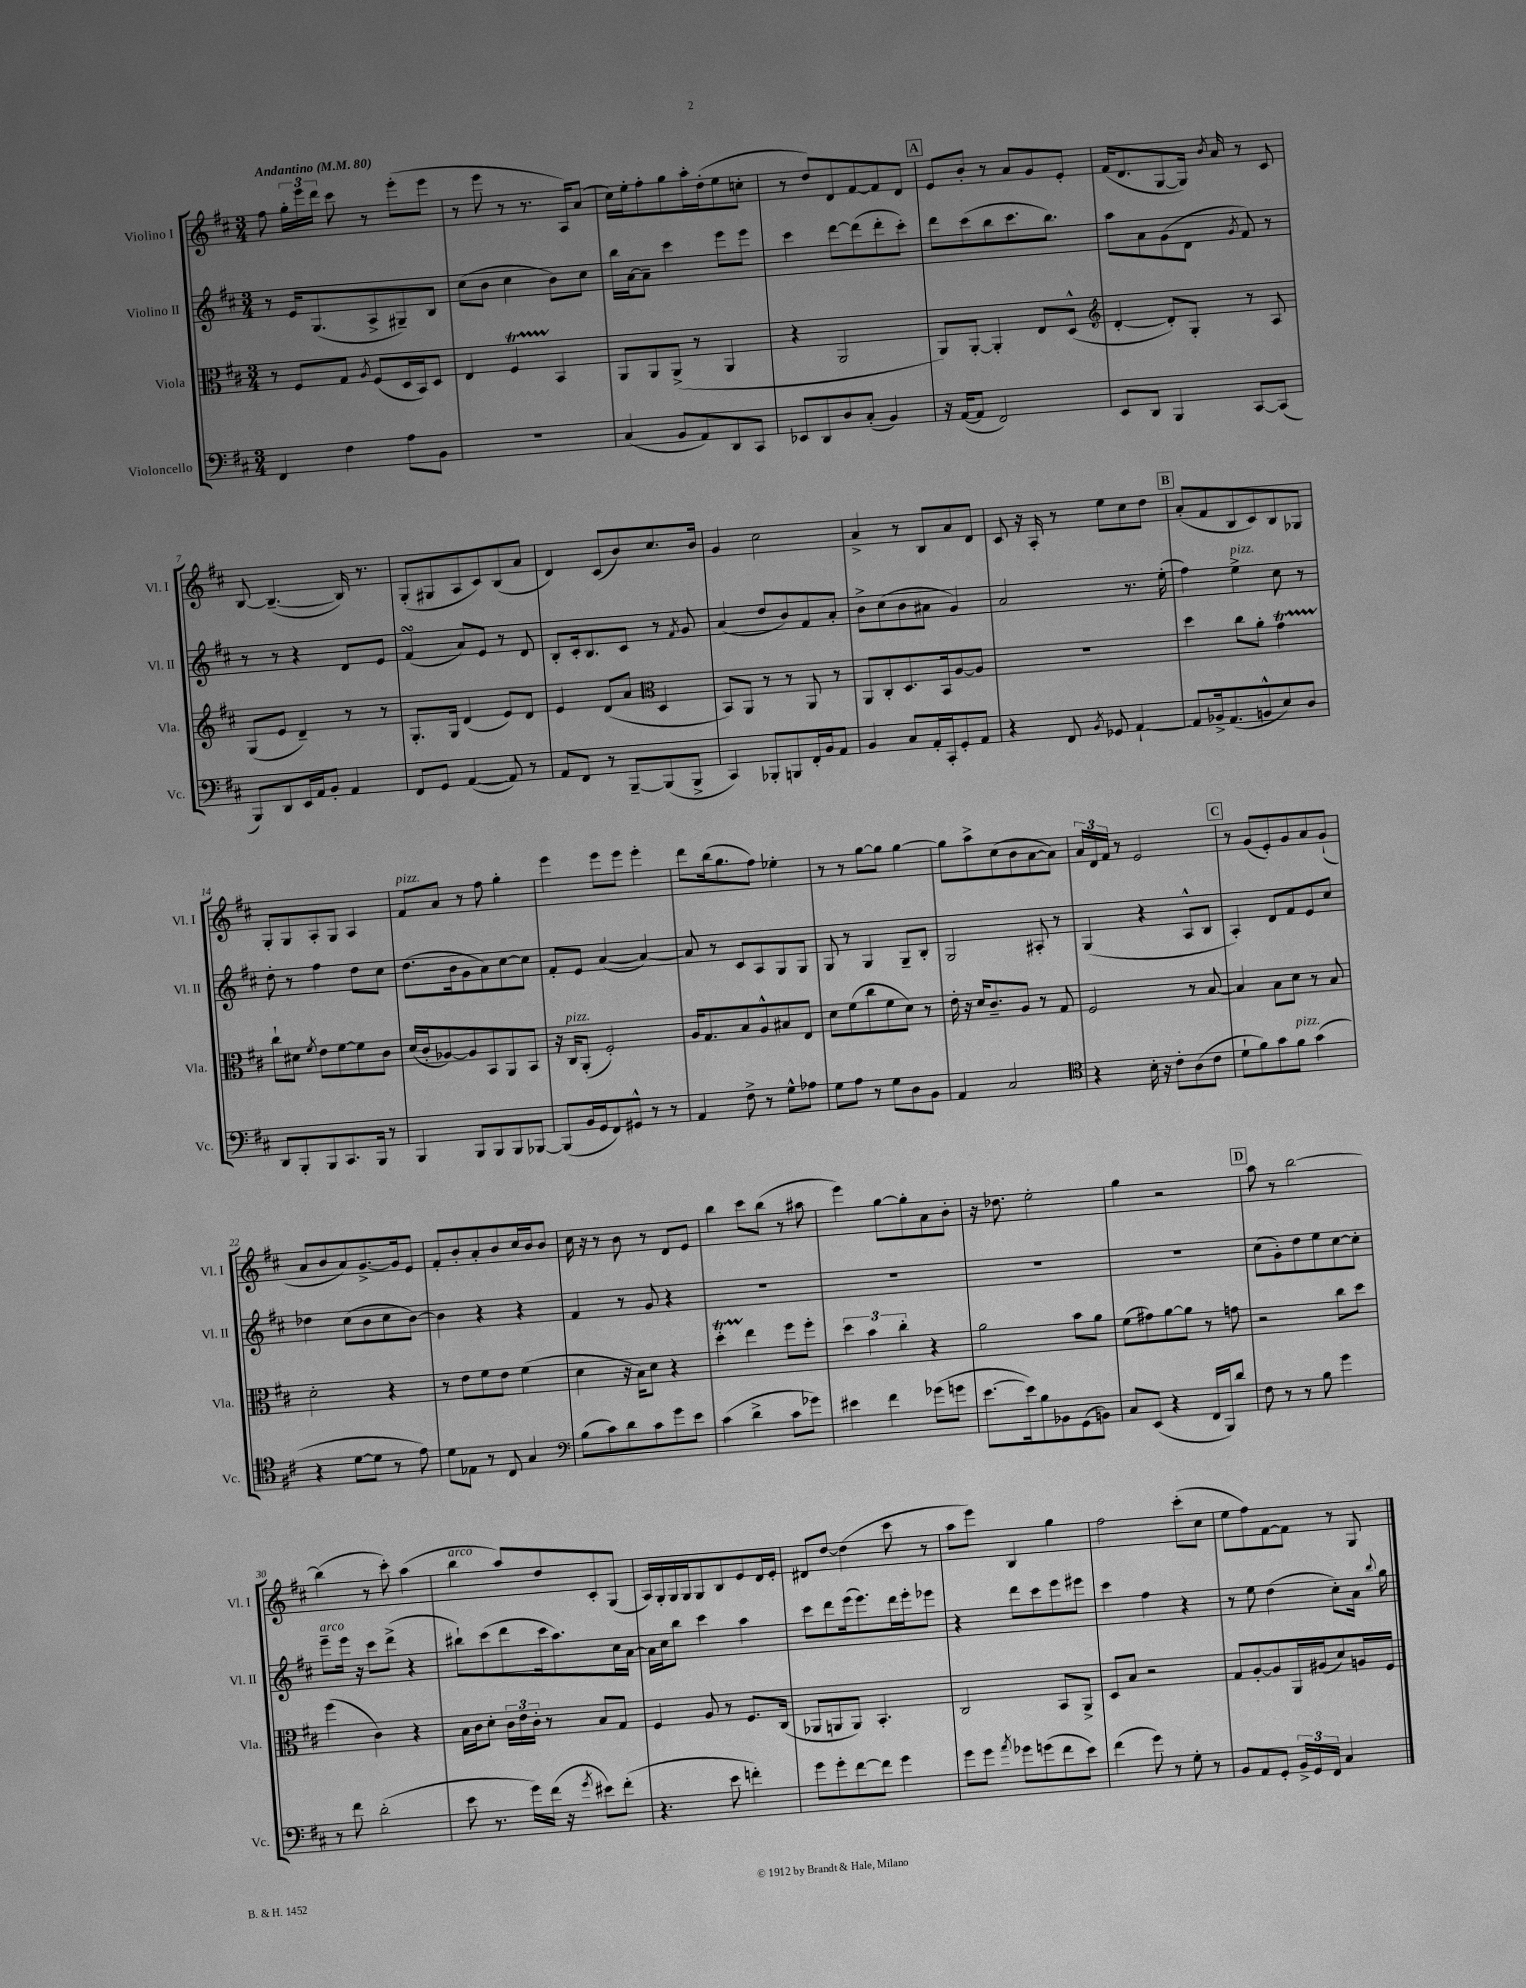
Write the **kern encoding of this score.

**kern	**kern	**kern	**kern
*staff4	*staff3	*staff2	*staff1
*clefF4	*clefC3	*clefG2	*clefG2
*k[f#c#]	*k[f#c#]	*k[f#c#]	*k[f#c#]
*M3/4	*M3/4	*M3/4	*M3/4
*MM80	*MM80	*MM80	*MM80
4FF#	8r	8r	8ff#
.	8F#	16e	24gg'
.	.	.	24eee
.	.	(8.G	.
.	.	.	24ddd
4F#	8G	.	8ccc#
.	8qA	.	.
.	(8F#	8A^	8r
8A	16D	8G#~)	(8eee'
.	16BB)	.	.
8BB	8D	8B	8eee
=	=	=	=
2.r	4E	(8cc#	8r
.	.	8b	8eee
.	4F#	4cc#	8r
.	.	.	8.r
.	4BB	8b)	.
.	.	.	16A)
.	.	8cc#	(8a
=	=	=	=
(4C#	8AA	16bb	16cc#)
.	.	[16a	16ee'
.	8AA	8a~]	8ff#'
8BB	(8AA^	4ccc#	8gg
8AA)	8r	.	16aa'
.	.	.	(16dd'
8DD	4AA	8eee	8ee
8CC#	.	8eee	8cc'
=	=	=	=
8EE-	4r	4ccc#	8r
8DD	.	.	8dd)
8D	2AA	[8ddd	8d
(8C#'	.	(8ddd]	[8f#
4BB)	.	8ddd'	8f#]
.	.	8ccc#')	8d
=	=	=	=
16r	8AA)	8ddd	8e
([16AA	.	.	.
8AA]	[8AA'	(8ccc#	8b'
2FF#)	4AA']	8bb	8r
.	.	8.ccc#	8a
.	8E	.	8g
.	.	8.bb)	.
.	(8D^^	.	8e'
=	=	=	=
*	*clefG2	*	*
8EE	[4d'	8aa	(16f#
.	.	.	8.d
8DD	.	8a	.
4BBB	8d'])	(8g	[8G
.	8G'	8d	16G])
.	.	.	8qb
.	.	.	16a
.	.	8qg	.
[8CC#	8r	8f#)	8r
(8CC#]	8A	8r	8c#
=	=	=	=
8BBB)	(8G	8r	[8B
8DD	8e	8r	(4.B~_
16EE	4d~)	4r	.
16AA	.	.	.
8BB'	.	.	.
4AA	8r	8d	16B])
.	.	.	8.r
.	8r	8e	.
=	=	=	=
8FF#	8.G'	(4f#	(8G'
8GG	.	.	8G#
.	16G	.	.
([4AA	(4d	8a)	8A
.	.	8e	8c#)
8AA])	8e)	8r	(8B
8r	8d	8d	8a
=	=	=	=
8AA	4e	8B'	4d)
8FF#	.	16c#'	.
.	.	8.B	.
8r	(8d	.	(8c#
[8BBB~	8a	8c#	8b)
*	*clefC3	*	*
(8BBB]	4D	8r	8.cc#
.	.	8qf#	.
8BBB^	.	8g	.
.	.	.	16b
=	=	=	=
4CC#)	8BB)	(4a	4g
.	8AA	.	.
8BBB-'	8r	8dd	2cc#
8BBB	8r	8b)	.
16FF#'	8AA	8f#	.
16BB	.	.	.
8AA	8r	8a'	.
=	=	=	=
4BB	8AA	8b^	4a^
.	8C#'	(8cc#	.
8C#	8.D	8b	8r
16AA'	.	8a#	8B
16CC#'	16BB	.	.
8GG'	[8A	4g)	8a
8AA	8A]	.	8d
=	=	=	=
4r	2.r	2a	8c#
.	.	.	16r
.	.	.	16A'
8FF#	.	.	8r
8qBB	.	.	.
8GG-	.	.	8ee
[4AA`	.	8.r	8cc#
.	.	.	8dd
.	.	(16ee'	.
=	=	=	=
8AA]	4dd	4ff#)	(8a'
16BB-^	.	.	8f#
(8.AA	.	.	.
.	8cc#	4ee^	8B
8BB^^	8a'	.	8c#)
8E)	4g	8cc#	8B
8D	.	8r	8G-
=	=	=	=
8DD	8cc#`	8dd'	8G'
8BBB'	8d#	8r	8G
.	8qf#	.	.
8BBB	8e	4ff#	8A'
8.CC#	[8f#	.	8G
.	8f#]	8dd	4A
16BBB	.	.	.
8r	8c#	8cc#	.
=	=	=	=
4BBB	(16d	(8.dd	8f#
.	16c#'	.	.
.	[8A-)	.	8a
.	.	16b	.
8BBB	8A-]	8g	8r
8BBB	8BB	8a)	8ff#
8BBB	8AA	[8cc#	4gg'
[8BBB-	8BB	8cc#]	.
=	=	=	=
(8BBB-]	16r	8f#'	4eee
.	16C#	.	.
16BB	(8AA'	8e	.
16GG	.	.	.
8FF#)	2F#')	([4a	8eee
8GG#^^	.	.	8eee
8r	.	4a_)	4eee'
8r	.	.	.
=	=	=	=
4AA	16A	8a]	8ddd
.	8.G	.	.
.	.	8r	(16bb
.	.	.	8.gg
8F#^	8B	8c#	.
8r	8A^^	8A	8ff#)
8G^^	8B#	8G	4ee-'
8A-	8E	8G	.
=	=	=	=
8G	8d	8G	8r
8A	(8f#	8r	8r
8r	8cc#	4G	[8gg
8G	8f#	.	8gg]
8D	8d)	8G~	[4gg
8BB	8r	8B'	.
=	=	=	=
4AA	16e'	2G	8gg]
.	16r	.	.
.	16d	.	8aa^
.	8.c#~	.	.
2C#	.	.	(8cc#
.	8A	.	8b
.	8r	8A#'	[8a
.	8G	8r	8a])
=	=	=	=
*clefC4	*	*	*
4r	2F#	(4G	24a
.	.	.	24d
.	.	.	24f#
.	.	.	8r
16B'	.	4r	2e
16r	.	.	.
8c#'	.	.	.
(8A	8r	8A^^	.
8c#	[8B	8B	.
=	=	=	=
8d`	4B]	4A')	8r
8f#)	.	.	(8g
8g	8B	8d	8e')
8f#	8d	8f#	8g
(4g	8r	8e	8a
.	8B	8cc#	(8g`
=	=	=	=
4r	2d'	4dd-	8a
.	.	.	8b
[8d	.	(8cc#	8a)
8d]	.	8b	[8.g^
8r	4r	8cc#	.
.	.	.	16g]
8e)	.	[8b)	8e
=	=	=	=
8d	8r	4b]	8f#'
8E-	8e	.	8b'
8r	8f#	4r	8a'
8C#	8e	.	8b
4G	(4f#	4r	16cc#
.	.	.	16b
.	.	.	8b
=	=	=	=
*clefF4	*	*	*
(8B	4d	4f#	16cc#
.	.	.	16r
8c#)	.	.	8r
8d	16r	8r	8b
.	16B)	.	.
8c#	8d	8g	8r
8g	4r	4r	8d
8e	.	.	8e
=	=	=	=
(4c#	4dd'	2.r	4bb
4d^	4ee	.	8ccc#
.	.	.	(8bb
8c#	8ff#	.	8r
8g-)	8ff#'	.	8aa#
=	=	=	=
4e#	6dd	2.r	4eee)
.	6b	.	.
4f#	.	.	[8gg
.	6cc#'	.	.
.	.	.	8gg']
(8g-	4r	.	8a
8g	.	.	8b'
=	=	=	=
[8.e	2a	2.r	16r
.	.	.	8.dd-
16e])	.	.	.
8B	.	.	2ee'
8BB-	.	.	.
(8GG	8b	.	.
8BB)	8a	.	.
=	=	=	=
8C#	(8f#	2.r	4gg
(8EE	8g#)	.	.
4r	[8a	.	2r
.	8a]	.	.
16FF#	8r	.	.
16BBB)	.	.	.
8d	8g	.	.
=	=	=	=
8F#	2r	(8cc#	8aa
8r	.	8g')	8r
8r	.	8dd	[2bb
8B	.	8ee	.
4g	8cc#	[8cc#	.
.	8dd	8cc#']	.
=	=	=	=
8r	(4ff#	8eee~	(4bb]
8f#	.	16eee	.
.	.	16r	.
(2d'	4c#)	8ccc#	8r
.	.	(8ddd^	8ccc#')
.	4r	4r	(4aa
=	=	=	=
8e	16B	8bb#`)	4bb
.	16c#	.	.
8.r	8d'	(8ccc#	.
.	24c#	8ddd	8aa)
.	24e	.	.
16g)	.	.	.
.	24c#'	.	.
(16f#	8r	16ccc#	8dd
16r	.	8.aa)	.
8qg	.	.	.
8e#)	8B	.	8c#'
(8f#'	8G	16cc#	(8G
.	.	[16a	.
=	=	=	=
4.r	4F#	16a]	16A)
.	.	16cc#	16G'
.	.	8bb	16G
.	.	.	16G
.	8A	4ccc#	8G
8e	8r	.	8B
4f')	8.F#	4aa	8e
.	.	.	16d
.	(16C#	.	16e'
=	=	=	=
8g	8AA-	8ccc#	8d#
8g'	8AA	8ddd	[8dd
[8f#	8AA)	(16eee	(4dd]
.	.	8.eee)	.
8f#]	4.BB'	.	.
4g	.	16ddd	8ccc#
.	.	16eee'	.
.	.	8eee-	8r
=	=	=	=
8g	2C#	4r	8aa
8g	.	.	8eee)
8qa	.	.	.
8g-	.	8ddd	4B
(8g	.	8ccc#	.
8f#	8BB	8eee	4gg
8e)	8AA^	8eee#	.
=	=	=	=
(4f#	8D	4ccc#	2ff#
.	8B	.	.
8g)	2r	4ff#	.
8r	.	.	.
8G'	.	4r	(8ccc#'
8r	.	.	8cc#
=	=	=	=
8BB	8G	8r	8ee
8AA	[8A'	8ee	8ff#)
8GG'	8A]	(4dd	[8f#
24BB^	16AA	.	8f#]
24GG	.	.	.
.	(16A#	.	.
24FF#	.	.	.
4C#	8d)	8cc#')	8r
.	16A	16a	8G
.	.	8qqbb	.
.	16F#	16gg	.
==	==	==	==
*-	*-	*-	*-
